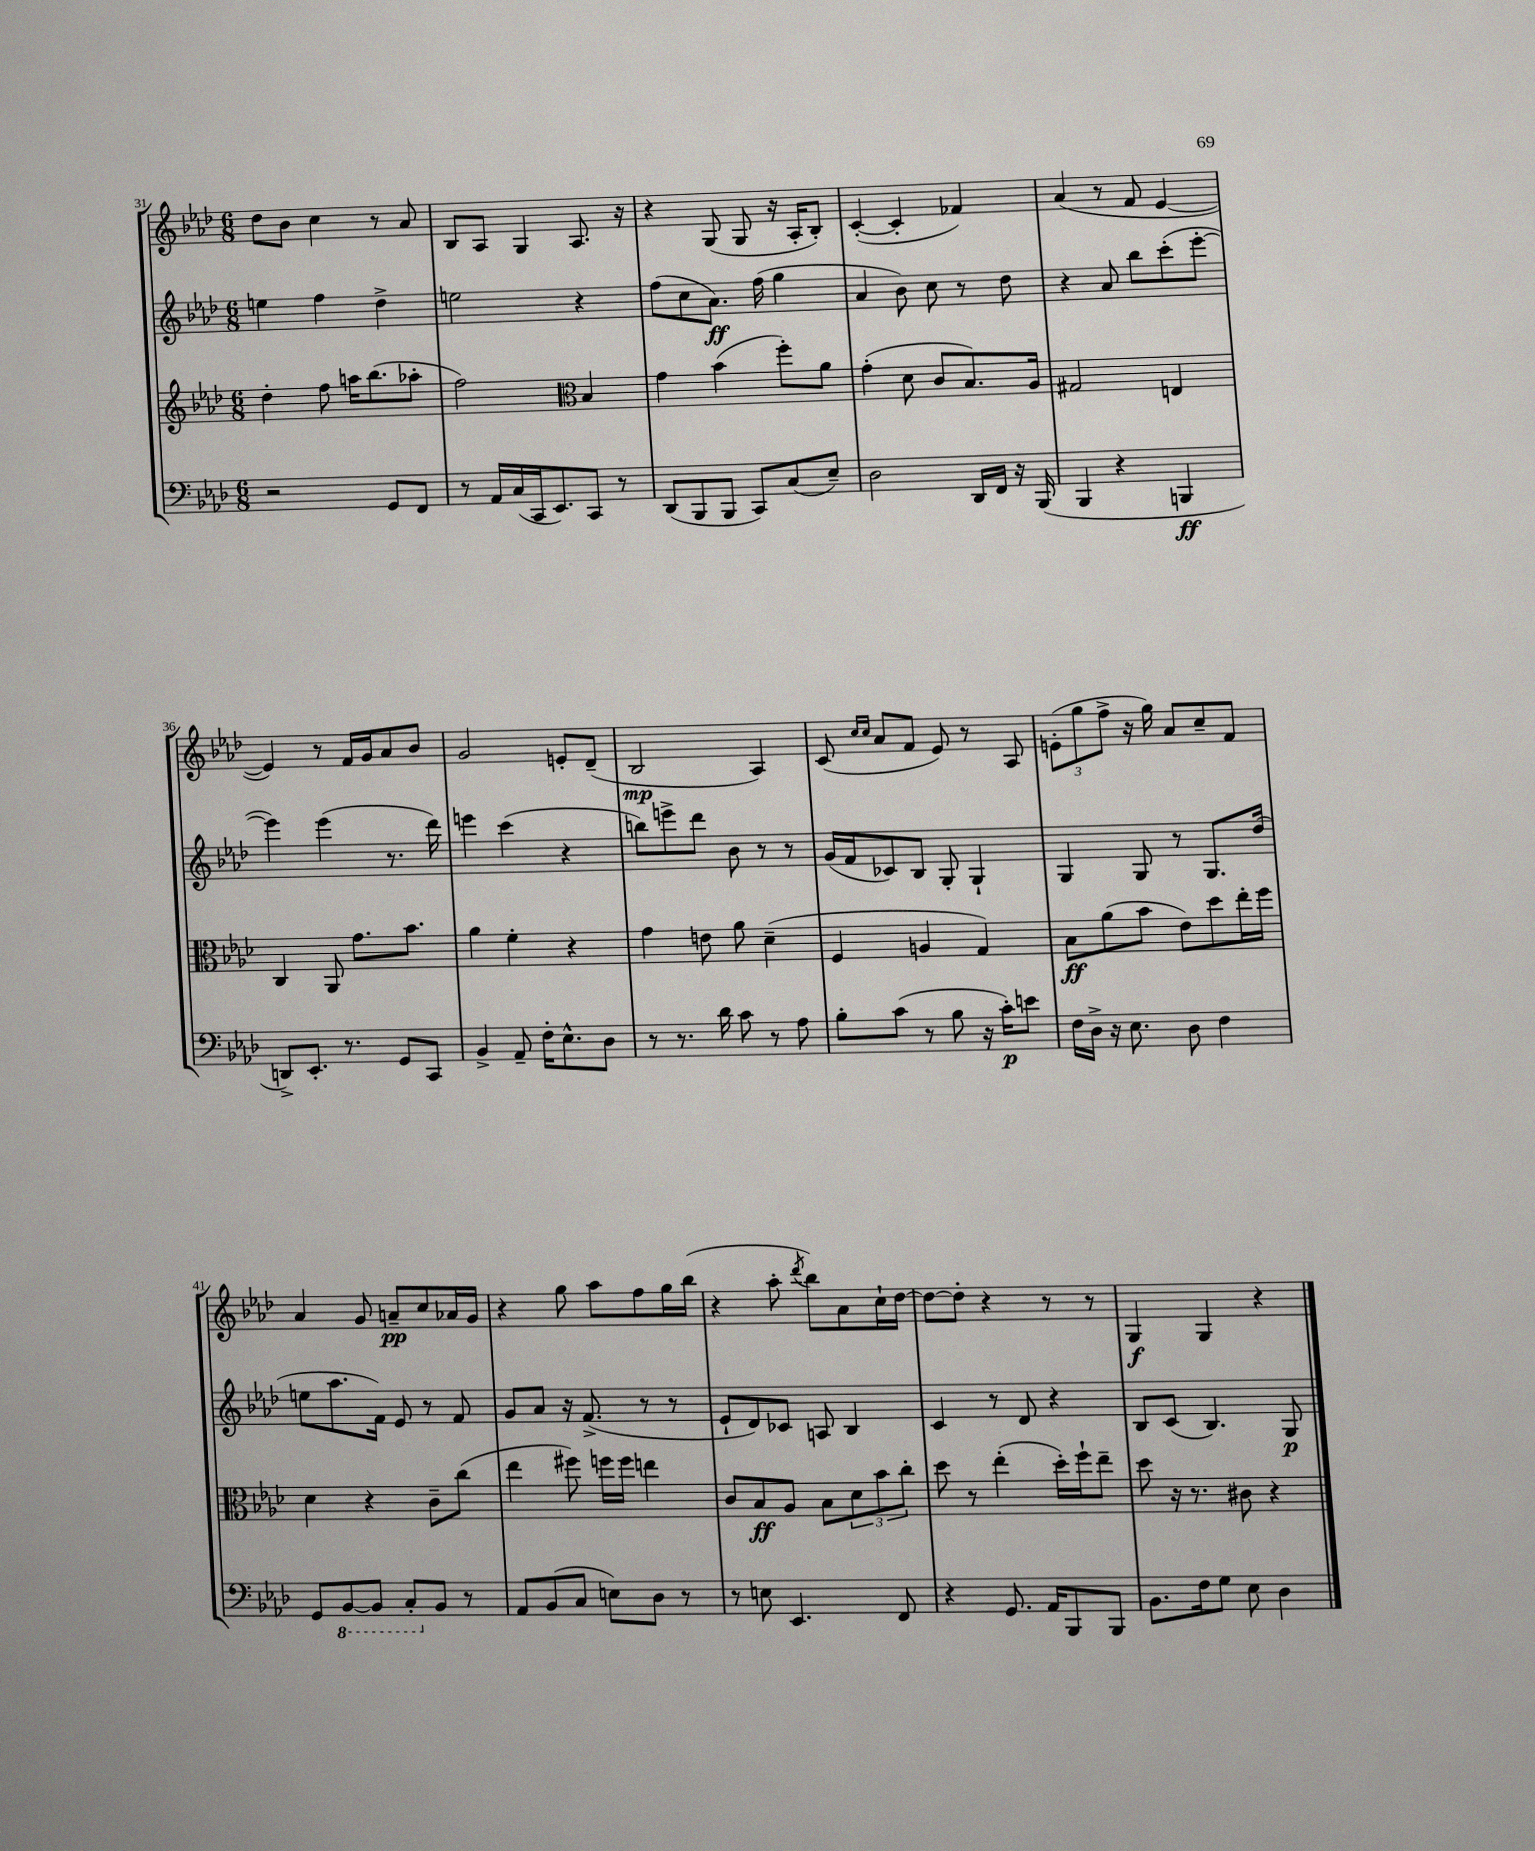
<<
\new StaffGroup <<
\new Staff = "s0" {
    \clef treble \key aes \major \numericTimeSignature \time 6/8
    des''8 bes'8 c''4 r8 aes'8 |
    bes8 aes8 g4 aes8. r16 |
    r4 g8( g8 r16 aes16-. bes8-.) |
    c'4~-.( c'4-. fes'4) |
    aes'4( r8 f'8 ees'4~ |
    ees'4) r8 f'16 g'16 aes'8 bes'8 |
    g'2 e'8-. des'8--( |
    bes2\mp aes4) |
    c'8( \grace { c''16 c''16 } aes'8 f'8 ees'8) r8 aes8 |
    \tuplet 3/2 { e'8-.( g''8 f''8-> } r16 g''16) aes'8 c''8-- f'8 |
    aes'4 g'8 a'8--\pp c''8 aes'16 g'16 |
    r4 g''8 aes''8 f''8 g''16 bes''16( |
    r4 aes''8-. \acciaccatura { des'''8 } bes''8) aes'8 c''16-! des''16~ |
    des''8~ des''8-. r4 r8 r8 |
    g4\f g4 r4 \bar "|." |
}
\new Staff = "s1" {
    \clef treble \key aes \major \numericTimeSignature \time 6/8
    e''4 f''4 des''4-> |
    e''2 r4 |
    f''8( c''8 aes'8.\ff) f''16( g''4 |
    aes'4 bes'8) c''8 r8 des''8 |
    r4 aes'8 bes''8 c'''8-.( ees'''8~-. |
    ees'''4) ees'''4( r8. des'''16) |
    e'''4 c'''4( r4 |
    b''8) e'''8-> des'''8 bes'8 r8 r8 |
    g'16( f'16 ces'8) bes8 g8-. g4-! |
    g4 g8 r8 g8. des''16( |
    e''8 aes''8. f'16) ees'8 r8 f'8 |
    g'8 aes'8 r16 f'8.->( r8 r8 |
    ees'8-! des'8) ces'8 a8 bes4 |
    c'4 r8 des'8 r4 |
    bes8 c'8( bes4.) g8\p \bar "|." |
}
\new Staff = "s2" {
    \clef treble \key aes \major \numericTimeSignature \time 6/8
    des''4-. f''8 a''16 bes''8.( aes''8-. |
    f''2) \clef alto bes4 |
    g'4 bes'4( f''8-.) aes'8 |
    g'4-.( des'8 c'8 bes8.) aes16 |
    gis2 e4 |
    c4 aes,8 g'8. bes'8. |
    aes'4 f'4-. r4 |
    g'4 e'8 aes'8 des'4--( |
    f4 a4 g4) |
    bes8\ff aes'8( bes'8 ees'8) des''8 ees''16-. f''16 |
    des'4 r4 c'8-- c''8( |
    ees''4 fis''8) f''16 f''16 e''4 |
    c'8 bes8\ff aes8 bes8 \tuplet 3/2 { des'8 bes'8 c''8-. } |
    des''8 r8 ees''4-.( des''16-.) f''16-! ees''8-- |
    des''8 r16 r8. cis'8 r4 \bar "|." |
}
\new Staff = "s3" {
    \clef bass \key aes \major \numericTimeSignature \time 6/8
    r2 g,8 f,8 |
    r8 aes,16 c16( c,16 ees,8.) c,8 r8 |
    des,8( bes,,8 bes,,8 c,8) c8( ees8--) |
    des2 des,16 f,16 r16 bes,,16( |
    bes,,4 r4 b,,4\ff |
    d,8->) ees,8.-. r8. g,8 c,8 |
    bes,4-> aes,8-- f16-. ees8.-^ des8 |
    r8 r8. des'16 c'8 r8 aes8 |
    bes8-. c'8( r8 bes8 r16 c'16-.\p) e'8 |
    f16 des16-> r16 ees8. des8 f4 |
    g,8 \ottava #-1 bes,,8~ bes,,8 c,8-. \ottava #0 bes,8 r8 |
    aes,8 bes,8( c8 e8) des8 r8 |
    r8 e8 ees,4. f,8 |
    r4 g,8. aes,16 bes,,8 bes,,8 |
    bes,8. f16 g8 ees8 des4 \bar "|." |
}
>>
>>
\layout { \context { \Score currentBarNumber = #31 } }
